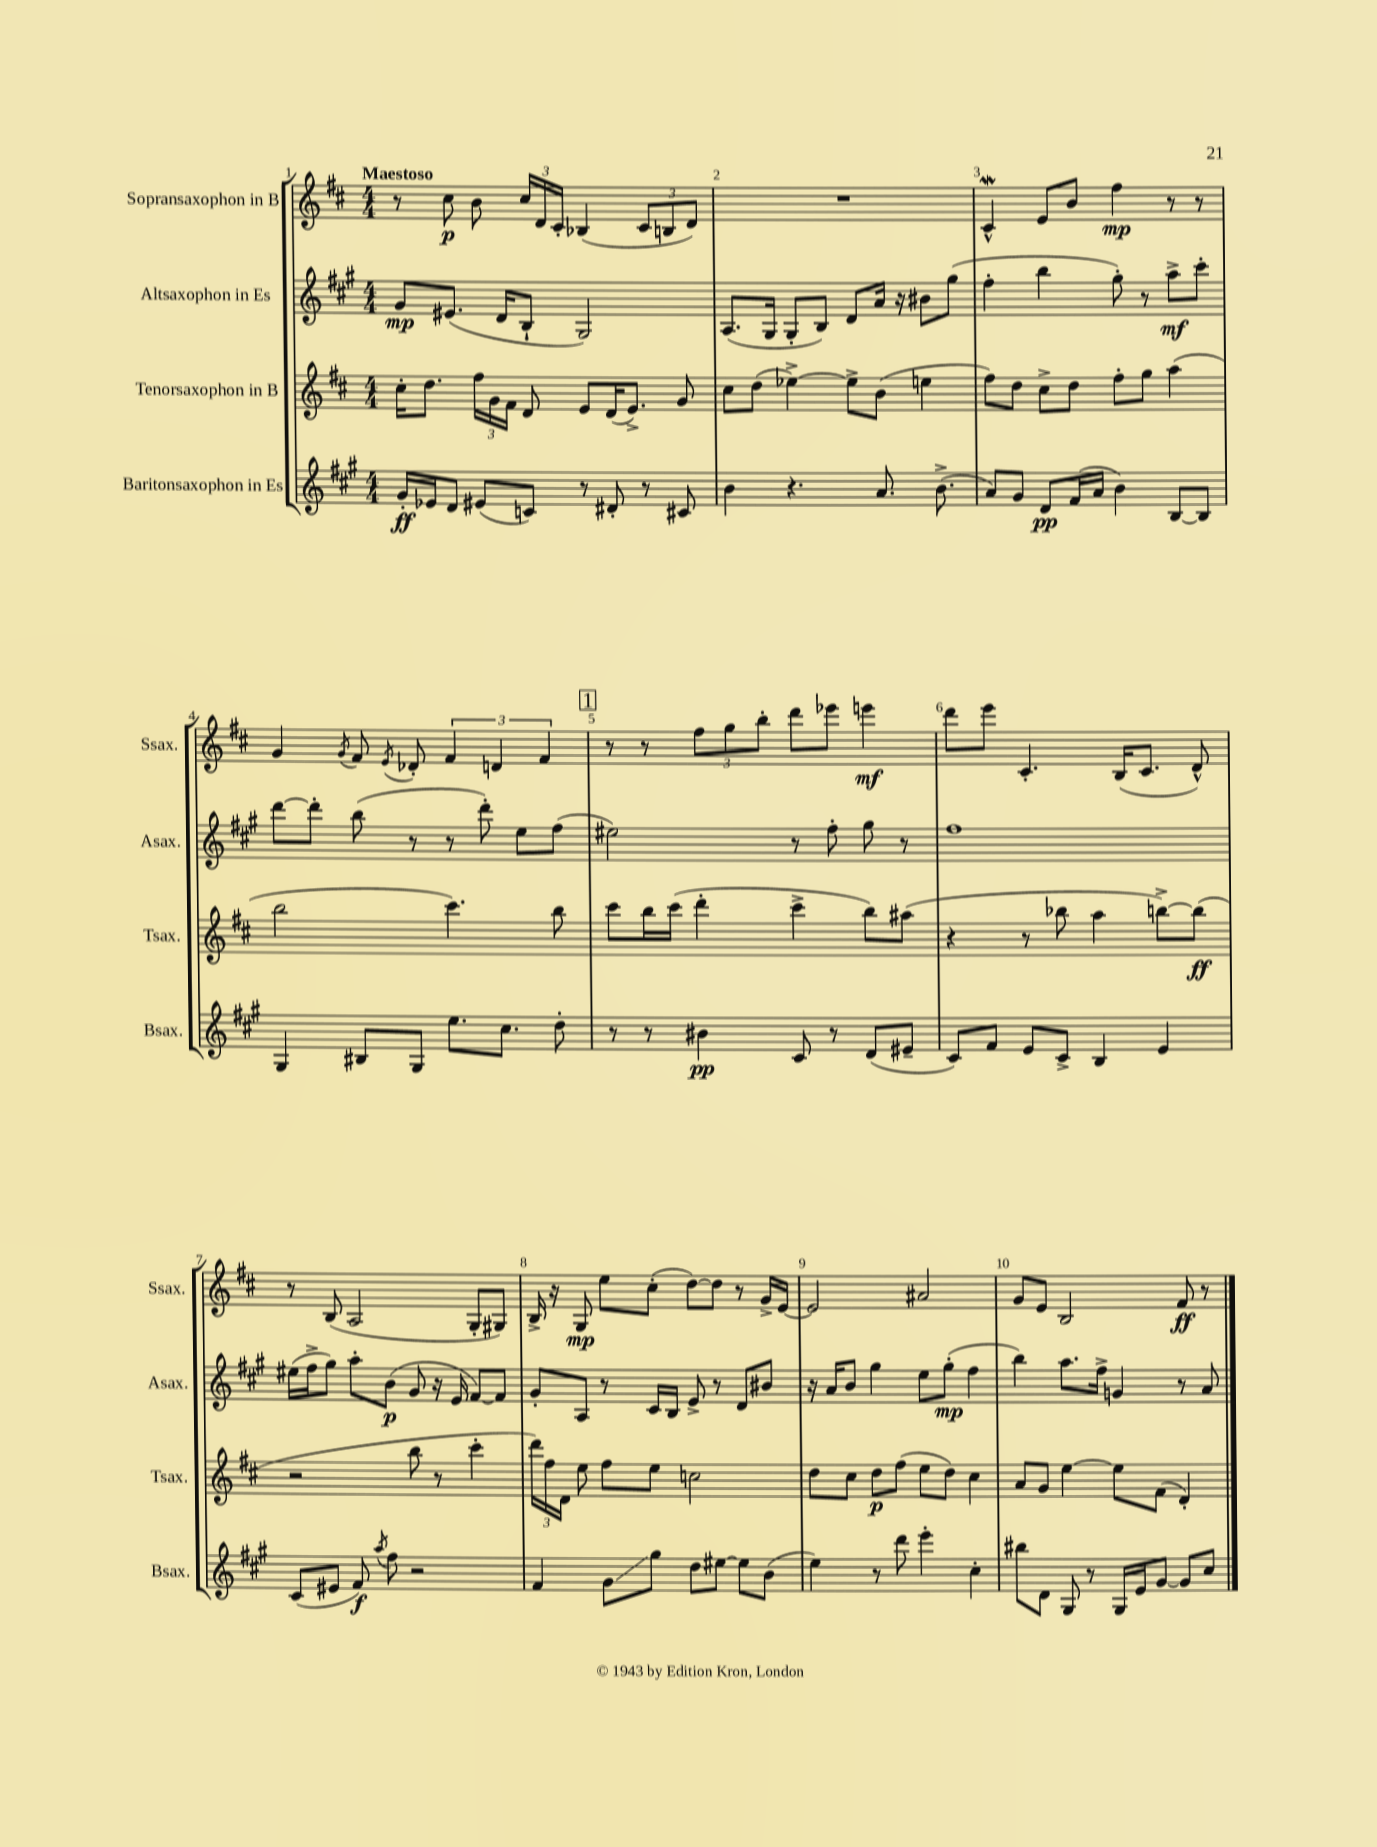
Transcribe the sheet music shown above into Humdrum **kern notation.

**kern	**kern	**kern	**kern
*staff4	*staff3	*staff2	*staff1
*clefG2	*clefG2	*clefG2	*clefG2
*k[f#c#g#]	*k[f#c#]	*k[f#c#g#]	*k[f#c#]
*M4/4	*M4/4	*M4/4	*M4/4
16g#'/LL	16cc#'\LK	8g#/L	8r
16e-/J	8.dd\J	.	.
8d/J	.	(8.e#/J	8cc#\
(8e#/L	24ff#\LL	.	8b\
.	24g\	.	.
.	.	16d/LK	.
.	24f#\JJ	.	.
8c/J)	8d/	8B`/J	24cc#/LL
.	.	.	24d/
.	.	.	24c#'/JJ
8r	8e/L	2G#/)	(4B-/
8d#'/	(16d/K	.	.
.	8.e^/J)	.	.
8r	.	.	12c#/L
.	.	.	12B/
8c#/	8g/	.	.
.	.	.	12d/J)
=	=	=	=
4b\	8cc#\L	(8.A/L	1r
.	(8dd\J	.	.
.	.	16G#/Jk	.
4.r	[4ee-^\)	8G#'/L	.
.	.	8B/J)	.
.	8ee-^\]L	8d/L	.
8.a/	(8b\J	16a/Jk	.
.	.	16r	.
.	4ee\	8b#\L	.
(8.b^\	.	.	.
.	.	(8gg#\J	.
=	=	=	=
8a/L)	8ff#\L)	4ff#'\	4c#^^/
8g#/J	8dd\J	.	.
8d/L	8cc#^\L	4bb\	8e/L
(16f#/L	8dd\J	.	8b/J
16a/JJ	.	.	.
4b\)	8ff#'\L	8gg#'\)	4ff#\
.	8gg\J	8r	.
[8B/L	(4aa\	8aa^\L	8r
8B/]J	.	8ccc#'\J	8r
=	=	=	=
4G#/	2bb\	[8ddd\L	4g/
.	.	8ddd'\]J	.
.	.	.	8qg/
8B#/L	.	(8bb\	8f#/
.	.	.	8qe/
8G#/J	.	8r	8d-'/
8.ee\L	4.ccc#\)	8r	6f#/
.	.	8ddd'\)	.
.	.	.	6d/
8.cc#\J	.	.	.
.	.	8ee\L	.
.	.	.	6f#/
8dd'\	8bb\	(8ff#\J	.
=	=	=	=
8r	8ccc#\L	2ee#\)	8r
8r	16bb\L	.	8r
.	(16ccc#\JJ	.	.
4b#\	4ddd'\	.	12ff#\L
.	.	.	12gg\
.	.	.	12bb'\J
8c#/	4ccc#^\	8r	8ddd\L
8r	.	8ff#'\	8eee-\J
(8d/L	8bb\L)	8gg#\	4eee\
8e#~/J	(8aa#\J	8r	.
=	=	=	=
8c#/L)	4r	1ff#	8ddd\L
8f#/J	.	.	8eee\J
8e/L	8r	.	4.c#'/
8c#^/J	8bb-\	.	.
4B/	4aa\	.	.
.	.	.	(16B/LK
.	.	.	8.c#/J
4e/	[8bb^\L)	.	.
.	(8bb\]J	.	8d^^/)
=	=	=	=
(8c#/L	2r	(16ee#\LL	8r
.	.	16ff#^\J	.
8e#/J	.	8gg#\J)	(8B/
8f#/)	.	8aa'\L	2A/
8qaa/	.	.	.
8ff#\	.	(8b\J	.
2r	8bb\	8g#/	.
.	8r	16r	.
.	.	16e/	.
.	4ccc#'\	[8f#/L)	8G'/L
.	.	8f#/]J	8G#/J)
=	=	=	=
4f#/	24ddd\LL)	8g#'/L	16B^/
.	24ff#\	.	.
.	.	.	16r
.	24d\JJ	.	.
.	8ee\	8A/J	8G/
8g#\L	8ff#\L	8r	8ee\L
8gg#\J	8ee\J	16c#/LL	(8cc#'\J
.	.	16B/JJ	.
8dd\L	2cc\	8e^/	[8dd\L)
[8ee#\J	.	8r	8dd\]J
8ee#\]L	.	8d/L	8r
(8b\J	.	8b#/J	16g^/LL
.	.	.	[16e/JJ
=	=	=	=
4ee\)	8dd\L	16r	2e/]
.	.	16a/LK	.
.	8cc#\J	8b/J	.
8r	8dd\L	4gg#\	.
8ddd\	(8ff#\J	.	.
4eee'\	8ee\L	8ee\L	2a#/
.	8dd\J)	(8gg#'\J	.
4cc#'\	4cc#\	4ff#\	.
=	=	=	=
8bb#\L	8a/L	4bb\)	8g/L
8d\J	8g/J	.	8e/J
8G#/	[4ee\	8.aa\L	2B/
8r	.	.	.
.	.	16ff#^\Jk	.
16G#/LL	8ee\]L	4g/	.
16e/J	.	.	.
[8g#/J	(8f#\J	.	.
8g#/]L	4d'/)	8r	8f#/
8cc#/J	.	8a/	8r
==	==	==	==
*-	*-	*-	*-
